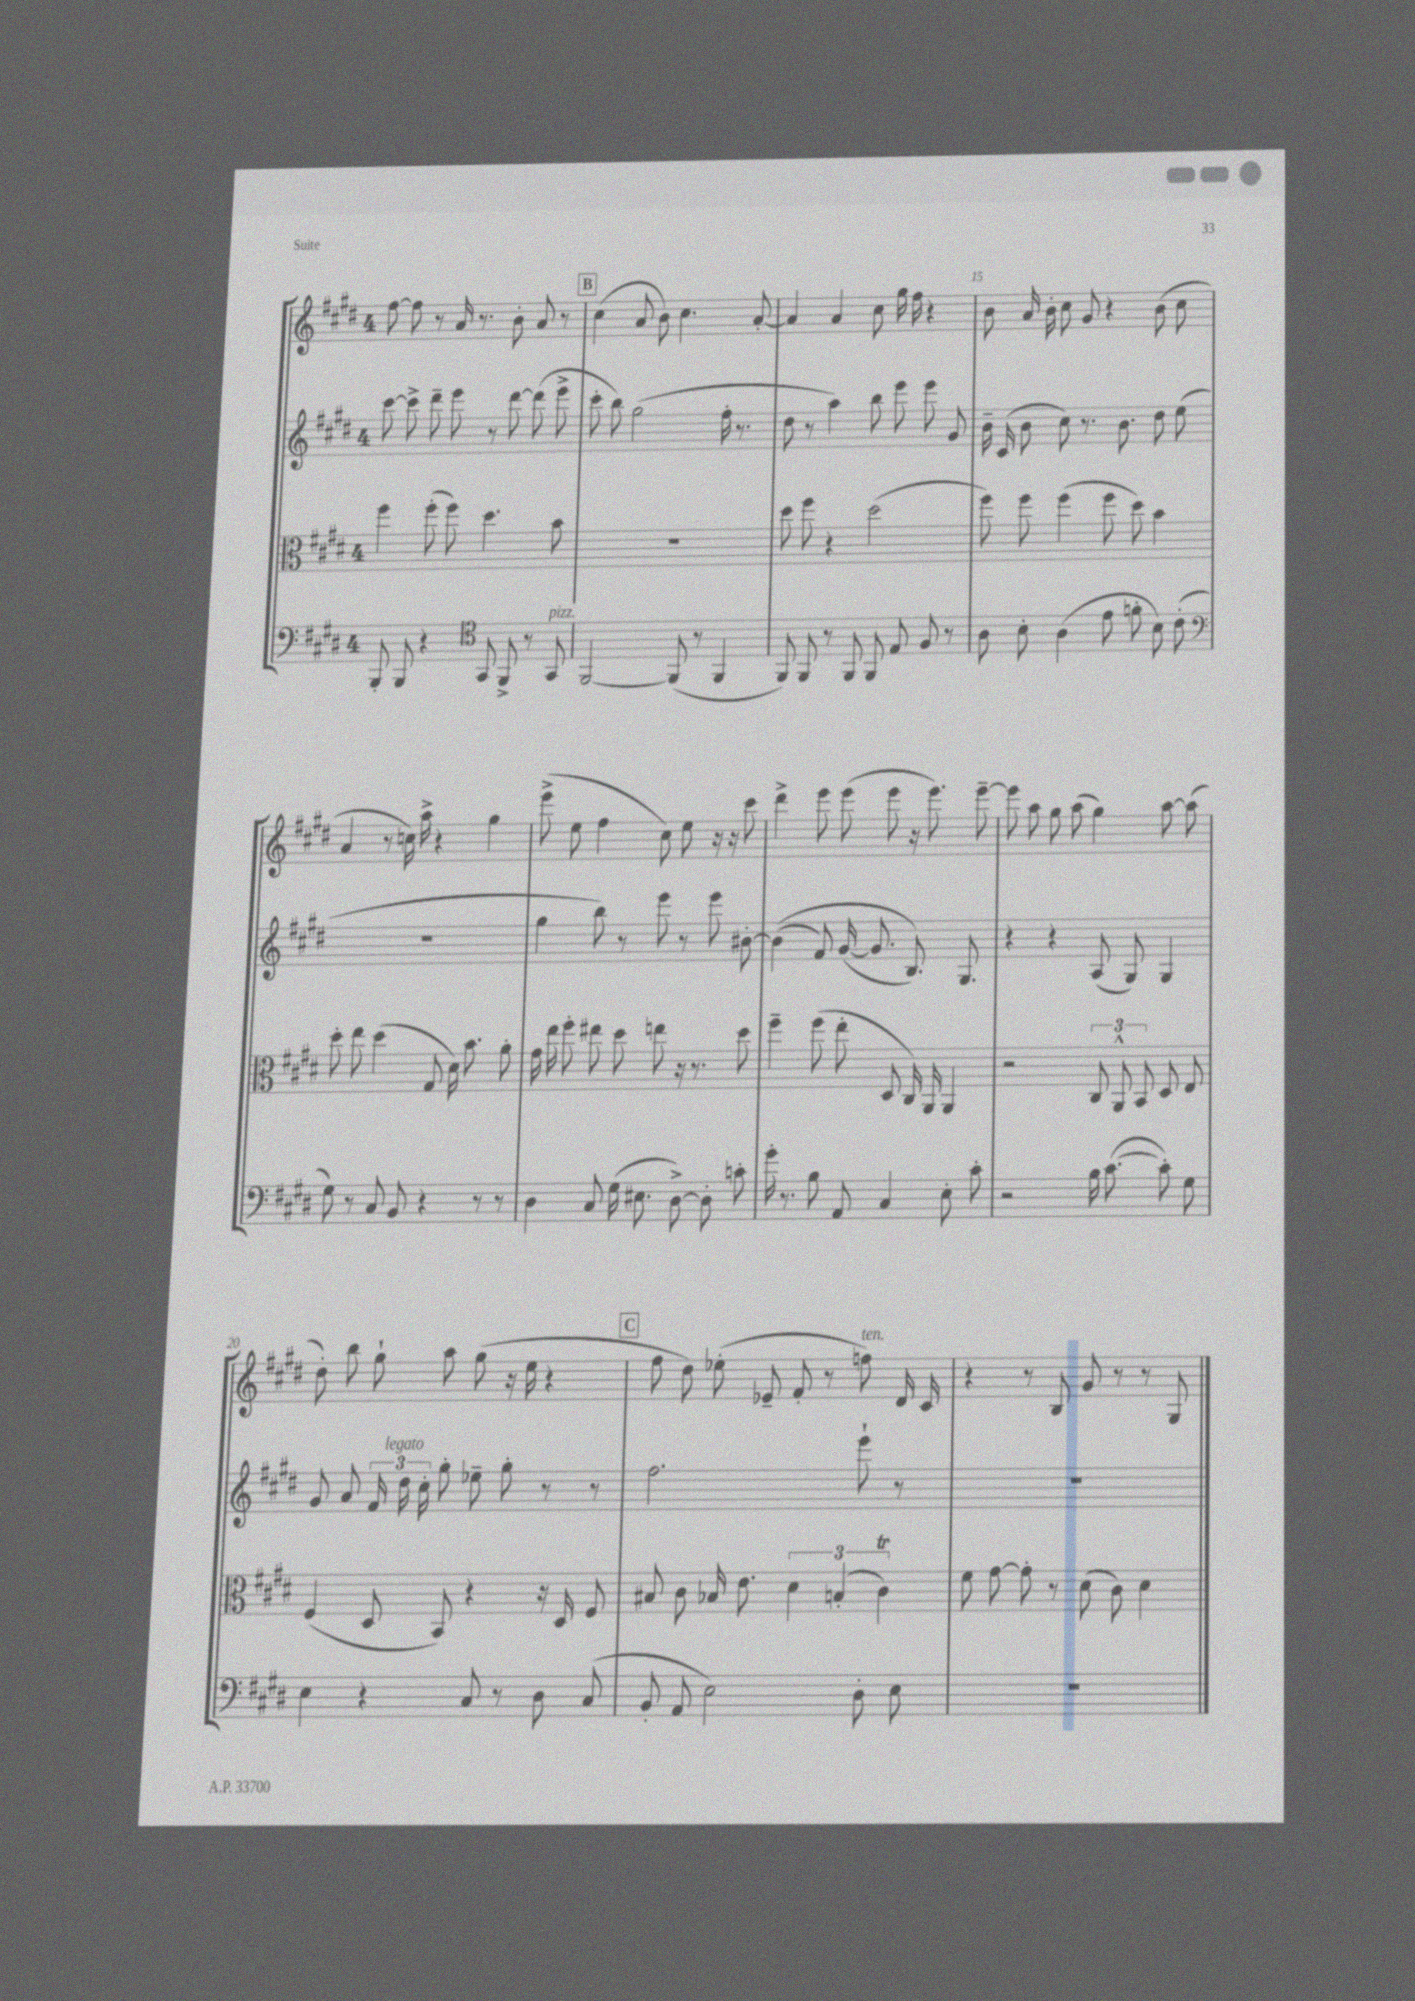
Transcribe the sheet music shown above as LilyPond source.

<<
\new StaffGroup <<
\new Staff = "s0" {
    \clef treble \key e \major \once \override Staff.TimeSignature.style = #'single-digit \time 4/4
    \autoBeamOff fis''8~ fis''8 r8 a'16 r8. b'8-. a'8 r8 |
    \mark \markup { \box "B" } cis''4( a'8 b'8) cis''4. a'8~-. |
    a'4 a'4 cis''8 gis''16 fis''16 r4 |
    b'8 a'16 b'16-. cis''8 gis'8 r4 b'8( cis''8 |
    a'4 r8 c''16) a''16-> r4 gis''4 |
    e'''8->( e''8 fis''4 cis''8) e''8 r16 r16 cis'''8 |
    dis'''4-> e'''8 e'''8( e'''8 r16 e'''8.) e'''8~-- |
    e'''8 a''8 gis''8 a''8( gis''4) a''8~ a''8( |
    dis''8-.) b''8 gis''8-! a''8 gis''8( r16 e''16 r4 |
    \mark \markup { \box "C" } fis''8 dis''8) ees''8-.( ees'8-- fis'8-. r8 f''8^\markup { \italic "ten." }) dis'16 cis'16 |
    r4 r8 b8 gis'8 r8 r8 gis8 \bar "|." |
}
\new Staff = "s1" {
    \clef treble \key e \major \once \override Staff.TimeSignature.style = #'single-digit \time 4/4
    \autoBeamOff cis'''8~ cis'''8-> dis'''8-- e'''8 r8 dis'''8~ dis'''8( e'''8-> |
    \mark \markup { \box "B" } cis'''8-. b''8) gis''2( fis''16-. r8. |
    dis''8 r8 a''4) b''8 e'''8 e'''8 gis'8 |
    b'16-- cis'16( b'8 cis''8) r8. b'8. dis''8 e''8( |
    R1 |
    gis''4 b''8) r8 e'''8 r8 e'''8 bis'8~-. |
    bis'4(\( fis'8) gis'16~( gis'8. b8.)\) gis8. |
    r4 r4 a8( gis8) gis4 |
    gis'8 a'8 \tuplet 3/2 { fis'16 dis''16^\markup { \italic "legato" } cis''16-. } gis''8-. ees''8-- gis''8-. r8 r8 |
    \mark \markup { \box "C" } fis''2. e'''8-! r8 |
    R1 \bar "|." |
}
\new Staff = "s2" {
    \clef alto \key e \major \once \override Staff.TimeSignature.style = #'single-digit \time 4/4
    \autoBeamOff fis''4 fis''8-.( fis''8) dis''4. b'8 |
    \mark \markup { \box "B" } R1 |
    dis''8 fis''8 r4 dis''2( |
    fis''8) fis''8 fis''4( fis''8 dis''8) b'4 |
    dis''8-. e''8 dis''4( gis8 dis'16) b'8. a'8-. |
    gis'16 e''16 fis''8-. eis''8 dis''8 e''8 r16 r8. dis''8 |
    fis''4-- fis''8( e''8-. dis8 cis16) a,16 a,4 |
    r2 \tuplet 3/2 { cis8 a,8-^ b,8 } dis8 e8 |
    fis4( dis8 b,8) r4 r16 dis16 fis8 |
    \mark \markup { \box "C" } bis8 cis'8 bes16 e'8. \tuplet 3/2 { dis'4 b4-.( cis'4\trill) } |
    fis'8 gis'8~ gis'8-. r8 dis'8( cis'8) dis'4 \bar "|." |
}
\new Staff = "s3" {
    \clef bass \key e \major \once \override Staff.TimeSignature.style = #'single-digit \time 4/4
    \autoBeamOff b,,8-. b,,8 r4 \clef tenor gis,8 fis,8-> r8 gis,8^\markup { \italic "pizz." } |
    \mark \markup { \box "B" } fis,2~ fis,8( r8 fis,4 |
    fis,8) fis,8 r8 fis,8 fis,8 e8 fis8 r8 |
    a8 b8-. a4( e'8 f'8-. b8) cis'8-.( |
    \clef bass gis8) r8 cis8 b,8 r4 r8 r8 |
    dis4 cis8 gis16( eis8. dis8~->) dis8-. c'8-. |
    gis'16-. r8. b8 a,8 cis4 e8-. cis'8-. |
    r2 b16 cis'8.~( cis'8-.) gis8 |
    e4 r4 cis8 r8 dis8 cis8( |
    \mark \markup { \box "C" } b,8-. a,8 e2) dis8-. e8 |
    r1 \bar "|." |
}
>>
>>
\layout { \context { \Score currentBarNumber = #12 \override BarNumber.break-visibility = ##(#f #t #t) barNumberVisibility = #(every-nth-bar-number-visible 5) } }
